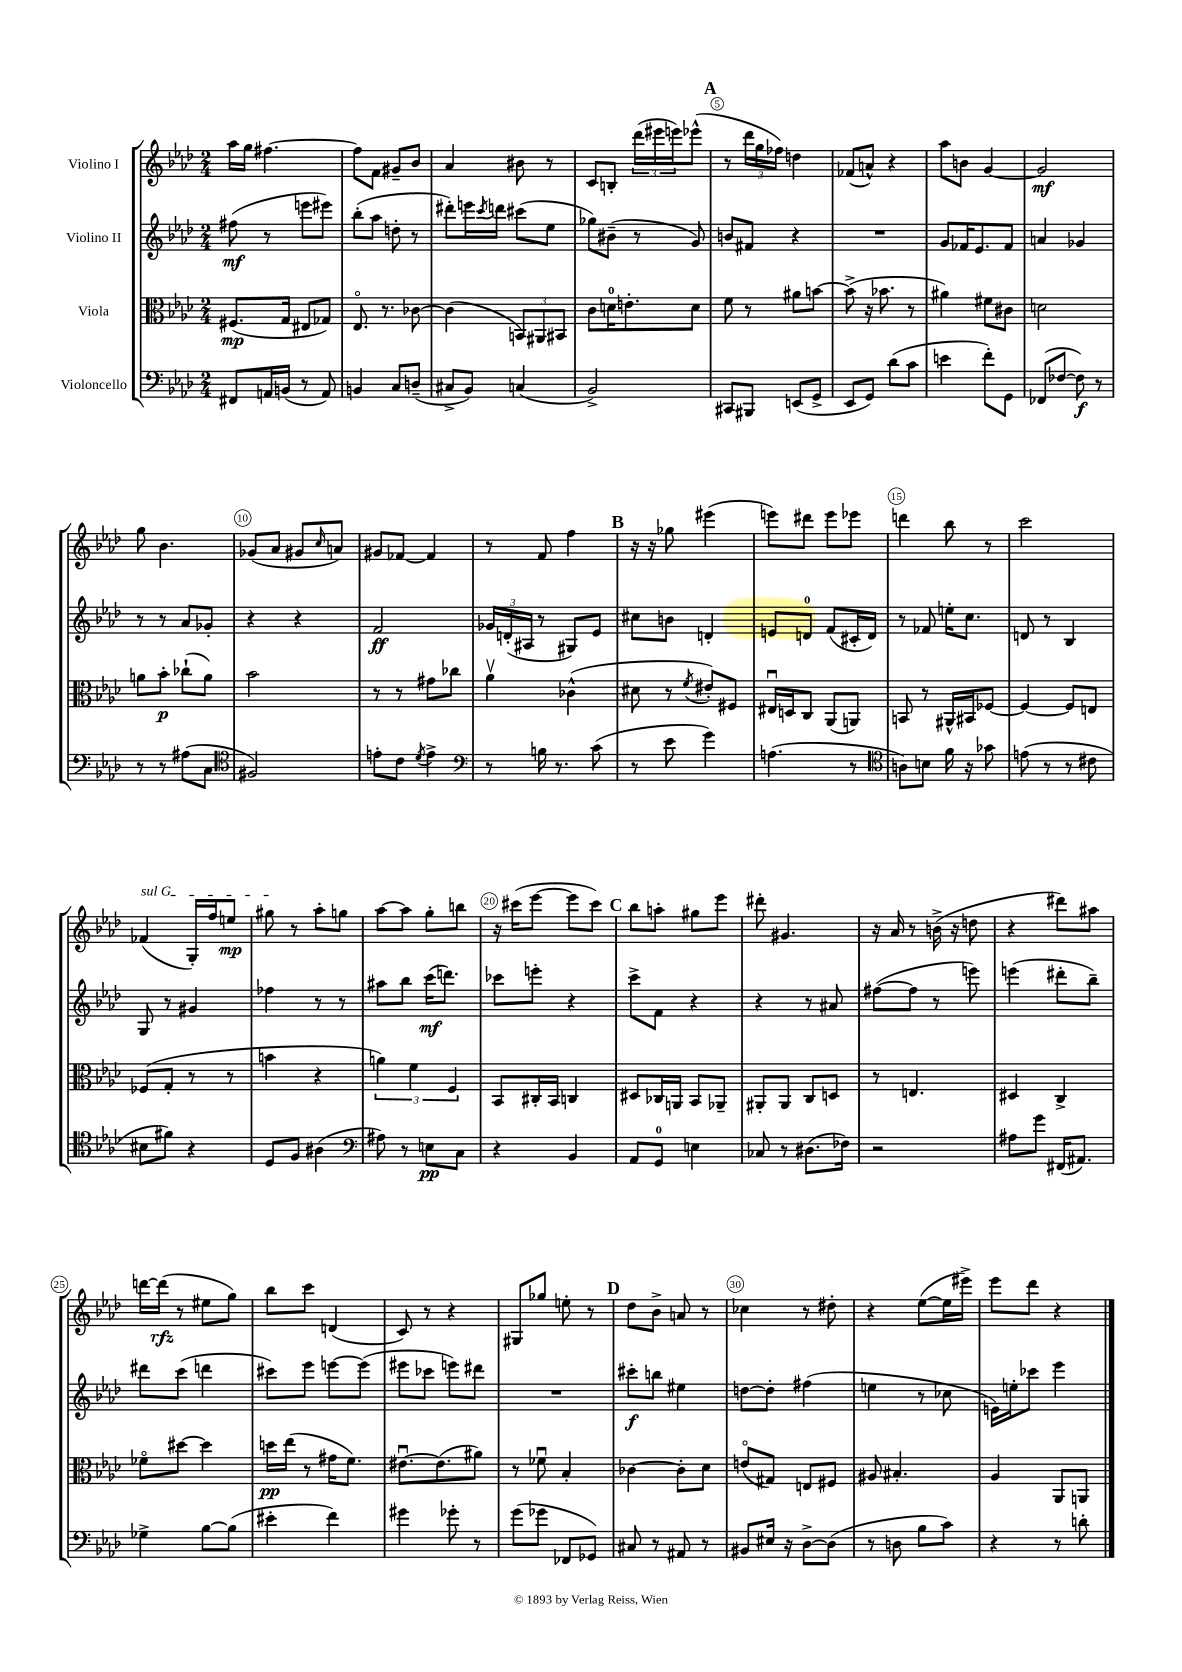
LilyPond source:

<<
\new StaffGroup <<
\new Staff = "s0" \with { instrumentName = "Violino I" } {
    \clef treble \key aes \major \numericTimeSignature \time 2/4
    aes''16 g''16 fis''4.~ |
    fis''8 f'8 gis'8-- bes'8 |
    aes'4 bis'8 r8 |
    c'8 b8-. \tuplet 3/2 { des'''16( eis'''16 e'''16) } ees'''8-^( |
    \mark \markup { \bold "A" } r8 \tuplet 3/2 { des'''16 g''16 fes''16) } d''4 |
    fes'8( a'8-^) r4 |
    aes''8 b'8 g'4~ |
    g'2\mf |
    g''8 bes'4. |
    ges'8( aes'8 gis'8 \grace { c''16 } a'8) |
    gis'8 fes'8~ fes'4 |
    r8 f'8 f''4 |
    \mark \markup { \bold "B" } r16 r16 ges''8 eis'''4( |
    e'''8) dis'''8 e'''8 ees'''8 |
    d'''4 bes''8 r8 |
    c'''2 |
    \once \override TextSpanner.bound-details.left.text = \markup { \italic "sul G" } fes'4\startTextSpan( g16-.) f''16 e''8\mp |
    gis''8\stopTextSpan r8 aes''8-. g''8 |
    aes''8~ aes''8 g''8-. b''8 |
    r16 cis'''16( ees'''8~ ees'''8 cis'''8) |
    \mark \markup { \bold "C" } bes''8 a''8-. gis''8 ees'''8 |
    dis'''8-. gis'4. |
    r16 aes'16 r8 b'16->( r16 d''8 |
    r4 dis'''8) ais''8 |
    d'''16~ d'''16\rfz( r8 eis''8 g''8) |
    bes''8 c'''8 d'4( |
    c'8) r8 r4 |
    gis8 ges''8 e''8-. r8 |
    \mark \markup { \bold "D" } des''8 bes'8-> a'8 r8 |
    ces''4 r8 dis''8-. |
    r4 ees''8~( ees''16 eis'''16->) |
    ees'''8 des'''8 r4 \bar "|." |
}
\new Staff = "s1" \with { instrumentName = "Violino II" } {
    \clef treble \key aes \major \numericTimeSignature \time 2/4
    fis''8\mf( r8 e'''8 eis'''8) |
    bes''8-.( aes''8 d''8-. r8 |
    dis'''8-.) e'''16 \acciaccatura { c'''8 } d'''16 cis'''8( ees''8 |
    ges''8) bis'8--( r8 g'8) |
    \mark \markup { \bold "A" } b'8 fis'8 r4 |
    R2 |
    g'8 fes'16 ees'8. fes'8 |
    a'4 ges'4 |
    r8 r8 aes'8 ges'8-. |
    r4 r4 |
    f'2\ff |
    \tuplet 3/2 { ges'16 d'16-.( ais16 } r8 gis8) ees'8 |
    \mark \markup { \bold "B" } cis''8 b'8 d'4-. |
    e'8 d'8-0 f'8( cis'16-. d'16) |
    r8 fes'8 e''16-. c''8. |
    d'8 r8 bes4 |
    g8 r8 gis'4 |
    fes''4 r8 r8 |
    ais''8 bes''8 c'''16\mf( d'''8.) |
    ces'''8 e'''8-. r4 |
    \mark \markup { \bold "C" } c'''8-> f'8 r4 |
    r4 r8 ais'8 |
    fis''8~( fis''8 r8 e'''8) |
    e'''4( dis'''8-. bes''8--) |
    dis'''8 c'''8( d'''4 |
    cis'''8) ees'''8 e'''8~ e'''8( |
    eis'''8 ces'''8 e'''8) dis'''8 |
    R2 |
    \mark \markup { \bold "D" } cis'''8-.\f b''8 eis''4 |
    d''8~ d''8-. fis''4( |
    e''4 r8 ces''8 |
    e'16) e''16-. ces'''8 ees'''4 \bar "|." |
}
\new Staff = "s2" \with { instrumentName = "Viola" } {
    \clef alto \key aes \major \numericTimeSignature \time 2/4
    fis8.\mp( g16 eis8 ges8) |
    ees8.\flageolet r8. ces'8~ |
    ces'4( \tuplet 3/2 { b,8) ais,8 bis,8 } |
    c'8 d'16-0 e'8.-. d'8 |
    \mark \markup { \bold "A" } f'8 r8 ais'8 b'8~ |
    b'8->( r16 bes'8. r8 |
    ais'4) fis'8 cis'8 |
    d'2 |
    a'8 bes'8-.\p ces''8-!( a'8) |
    bes'2 |
    r8 r8 gis'8 ces''8 |
    aes'4\upbow ces'4-^( |
    \mark \markup { \bold "B" } dis'8 r8 \acciaccatura { f'8 } eis'8-.) fis8 |
    eis16\downbow d16 c8 aes,8( a,8) |
    b,8 r8 ais,16-^ bis,16 fes8~ |
    fes4~ fes8 e8 |
    fes8( g8-. r8 r8 |
    b'4 r4 |
    \tuplet 3/2 { a'4) f'4 f4 } |
    bes,8 cis16-. bes,16 c4 |
    \mark \markup { \bold "C" } dis8 ces16 a,16 bes,8 aes,8-- |
    ais,8-. ais,8 c8 d8 |
    r8 e4. |
    dis4 c4-> |
    fes'8\flageolet dis''8~ dis''4 |
    d''16\pp ees''16( r8 gis'16 f'8.) |
    eis'8.~\downbow eis'8.( ais'8) |
    r8 fes'8\downbow bes4-. |
    \mark \markup { \bold "D" } ces'4~ ces'8-. des'8 |
    e'8\flageolet( gis8) e8 fis8 |
    ais8 bis4.-. |
    aes4 aes,8 a,8 \bar "|." |
}
\new Staff = "s3" \with { instrumentName = "Violoncello" } {
    \clef bass \key aes \major \numericTimeSignature \time 2/4
    fis,8 a,16 b,16( r8 a,8) |
    b,4 c8 d8--( |
    cis8-> bes,8) c4( |
    bes,2->) |
    \mark \markup { \bold "A" } cis,8 bis,,8 e,8( g,8-> |
    ees,8 g,8) des'8( c'8 |
    e'4 f'8-.) g,8 |
    fes,8( fes8~ fes8\f) r8 |
    r8 r8 ais8( c8 |
    \clef tenor fis2) |
    e'8-. c'8 \acciaccatura { des'8 } e'4-> |
    \clef bass r8 b16 r8. c'8( |
    \mark \markup { \bold "B" } r8 ees'8 g'4) |
    a4.( r8 |
    \clef tenor a8) b8 f'16 r16 ges'8 |
    e'8( r8 r8 cis'8 |
    bis8 fis'8) r4 |
    des8 f8 ais4( |
    \clef bass ais8) r8 e8\pp c8 |
    r4 bes,4 |
    \mark \markup { \bold "C" } aes,8 g,8-0 e4 |
    ces8 r8 dis8.( fes16) |
    r2 |
    ais8 g'8 fis,16( ais,8.) |
    ges4-> bes8~ bes8( |
    eis'4-. f'4) |
    gis'4 ges'8-. r8 |
    g'8( ges'8 fes,8 ges,8) |
    \mark \markup { \bold "D" } cis8 r8 ais,8 r8 |
    bis,8 eis16 r16 des8~-> des8( |
    r8 d8 bes8 c'8) |
    r4 r8 d'8-. \bar "|." |
}
>>
>>
\layout { \context { \Score \override BarNumber.break-visibility = ##(#f #t #t) barNumberVisibility = #(every-nth-bar-number-visible 5) \override BarNumber.stencil = #(make-stencil-circler 0.1 0.3 ly:text-interface::print) } }
